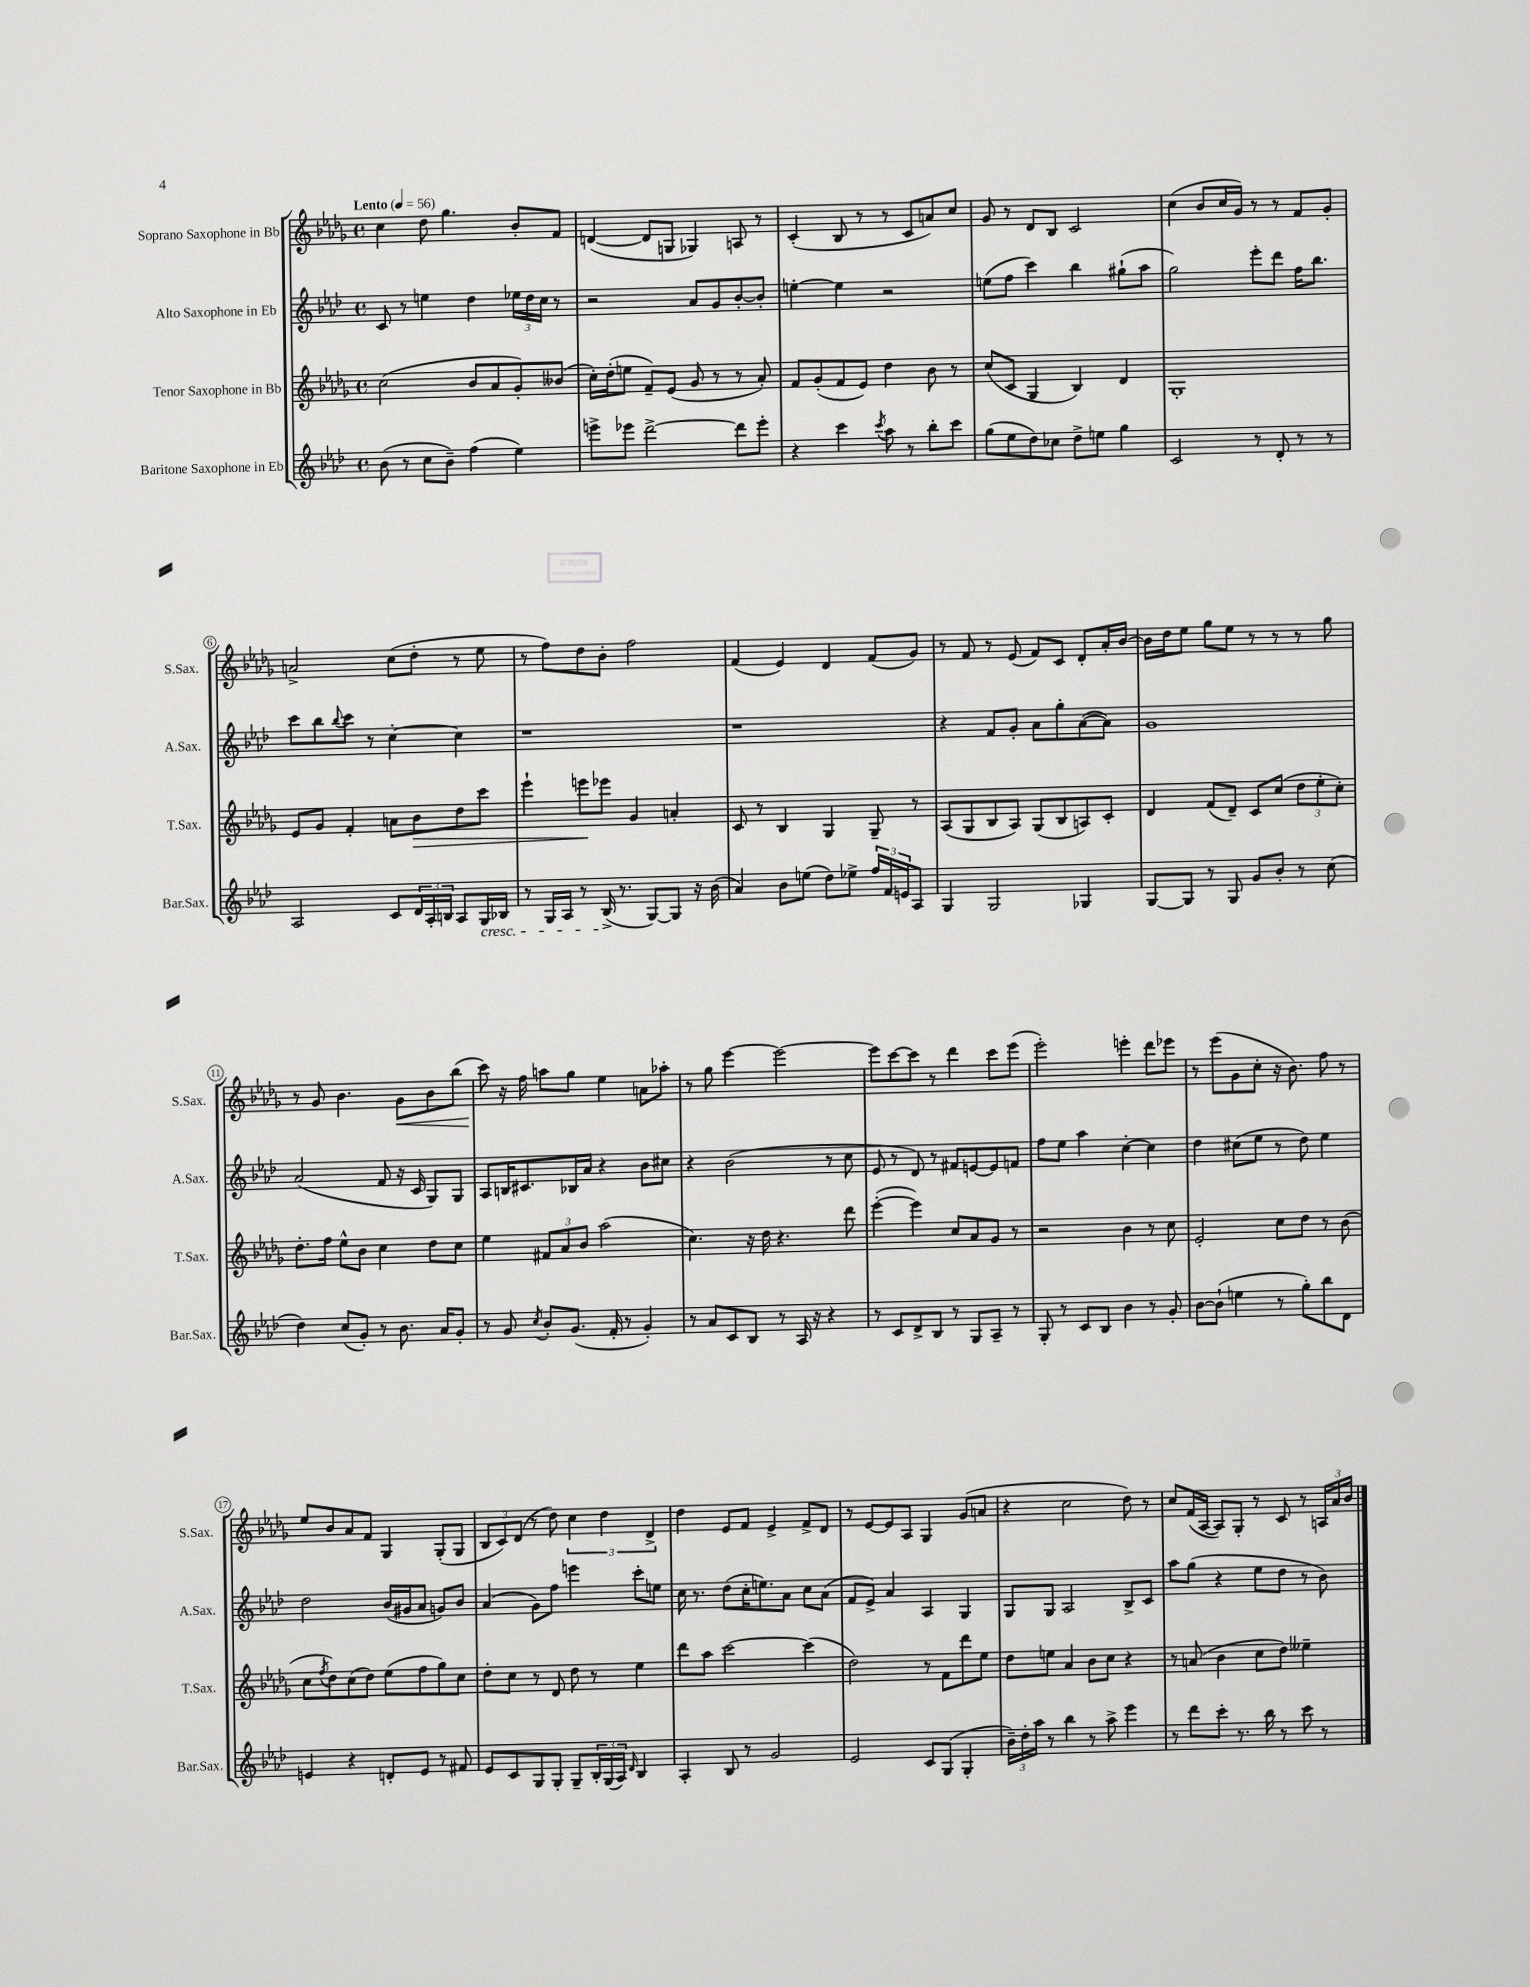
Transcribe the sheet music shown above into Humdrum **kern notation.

**kern	**kern	**dynam	**kern	**kern	**dynam
*part4	*part3	*part3	*part2	*part1	*part1
*staff4	*staff3	*staff3	*staff2	*staff1	*staff1
*I"Baritone Saxophone in Eb	*I"Tenor Saxophone in Bb	*	*I"Alto Saxophone in Eb	*I"Soprano Saxophone in Bb	*
*I'Bar.Sax.	*I'T.Sax.	*	*I'A.Sax.	*I'S.Sax.	*
*clefG2	*clefG2	*	*clefG2	*clefG2	*
*k[b-e-a-d-]	*k[b-e-a-d-g-]	*	*k[b-e-a-d-]	*k[b-e-a-d-g-]	*
*M4/4	*M4/4	*	*M4/4	*M4/4	*
*met(c)	*met(c)	*	*met(c)	*met(c)	*
*MM56	*MM56	*	*MM56	*MM56	*
=1	=1	=1	=1	=1	=1
!	!	!	!	!LO:TX:a:B:t=Lento	!
(8b-\	(2cc\	.	8c/	4cc\	.
8r	.	.	8r	.	.
8cc\L	.	.	4een\	8dd-\	.
8b-~\J)	.	.	.	4.gg-\	.
(4ff\	8b-/L	.	4dd-\	.	.
.	8a-/	.	.	.	.
4ee-\)	8g-'/)	.	24ee-X\LL	8b-'/L	.
.	.	.	24dd-\	.	.
.	.	.	24cc\JJ	.	.
.	(8b--X/J	.	8r	8f/J	.
=2	=2	=2	=2	=2	=2
8eeen^\L	16cc'\LL)	.	2r	([4dn/	.
.	(16dd-'\J	.	.	.	.
8eee-X\J	8een\J	.	.	.	.
[2ddd-^\	8f~/L)	.	.	8d/L]	.
.	(8e-/J	.	.	8Gn/J	.
.	8g-/	.	8a-/L	4G-X/)	.
.	8r	.	8g/	.	.
8ddd-\L]	8r	.	[8b-'/	8An/	.
8eee-'\J	8a-'/)	.	8b-'/J]	8r	.
=3	=3	=3	=3	=3	=3
4r	8f/L	.	[4een'\	(4c'/	.
.	(8g-'/	.	.	.	.
4ccc\	8f/	.	4ee\]	8B-/	.
.	8e-/J)	.	.	8r	.
8qccc/	.	.	.	.	.
8aa-\	4dd-\	.	2r	8r	.
8r	.	.	.	8c/L	.
8bb-'\L	8b-\	.	.	8an/)	.
8ccc\J	8r	.	.	8cc/J	.
=4	=4	=4	=4	=4	=4
(8gg\L	(8cc/L	.	(8een\L	8g-/	.
8ee-\	8c/J	.	8ff\J	8r	.
8dd-\)	4G-/	.	4ccc\)	8d-/L	.
8cc-X\J	.	.	.	8B-/J	.
8dd-^\L	4B-/)	.	4bb-\	2c/	.
8een\J	.	.	.	.	.
4gg\	4d-/	.	(8gg#X`\L	.	.
.	.	.	8aa-\J	.	.
=5	=5	=5	=5	=5	=5
2c/	1G-'	.	2gg\)	(4cc\	.
.	.	.	.	8b-/L	.
.	.	.	.	16cc/L	.
.	.	.	.	16g-/JJ)	.
8r	.	.	8eee-'\L	8r	.
8d-'/	.	.	8ddd-\J	8r	.
8r	.	.	16ff\KL	8f/L	.
.	.	.	8.bb-\J	.	.
8r	.	.	.	8g-'/J	.
!!LO:LB:g=z
=6	=6	=6	=6	=6	=6
2A-/	8e-/L	.	8ccc\L	2an^/	.
.	8g-/J	.	8bb-\	.	.
.	.	.	8qqbb-/	.	.
.	4f'/	.	8ccc\J	.	.
.	.	.	8r	.	.
8c/L	8an\L	.	[4cc'\	(8cc\L	.
!	!	!LO:HP:b	!	!	!
24d-/L	8b-\	>	.	8dd-'\J	.
24A-'/	.	.	.	.	.
24Bn/JJ	.	.	.	.	.
8A-/L	8dd-\	.	4cc\]	8r	.
!LO:TX:b:i:t=cresc.	!	!	!	!	!
16G/L	8ccc\J	.	.	8ee-\	.
16B-X/JJ	.	.	.	.	.
=7	=7	=7	=7	=7	=7
8r	4eee-`\	.	1r	8r	.
16G/LL	.	.	.	8ff\L)	.
16A-/JJ	.	.	.	.	.
8r	8eeen\L	.	.	8dd-\	.
(16B-^/	8eee-X\J	]	.	8b-'\J	.
8.r	.	.	.	.	.
.	4g-/	.	.	2ff\	.
[8G/L)	.	.	.	.	.
8G/J]	4an'/	.	.	.	.
16r	.	.	.	.	.
(16b-\	.	.	.	.	.
=8	=8	=8	=8	=8	=8
4a-/)	8c/	.	1r	(4f/	.
.	8r	.	.	.	.
8b-\L	4B-/	.	.	4e-/)	.
(8een\J	.	.	.	.	.
8dd-\L)	4G-/	.	.	4d-/	.
8ee-X^\J	.	.	.	.	.
24ff/LL	8G-~/	.	.	(8f/L	.
24f/	.	.	.	.	.
24en/J	.	.	.	.	.
8A-/J	8r	.	.	8g-/J)	.
=9	=9	=9	=9	=9	=9
4G/	(8A-/L	.	4r	8r	.
.	8G-/	.	.	8f/	.
2G/	8B-/	.	8f/L	8r	.
.	8A-/J)	.	8g'/J	(8e-/	.
.	(8G-/L	.	8a-\L	8f/L)	.
.	8B-/	.	8gg'\	8c/J	.
4G-X/	8An/)	.	([8a-\	8d-'/L	.
.	8c'/J	.	8a-\J])	16a-'/L	.
.	.	.	.	[16b-/JJ	.
=10	=10	=10	=10	=10	=10
[8G/L	4d-/	.	1g	16b-\LL]	.
.	.	.	.	16dd-\J	.
8G/J]	.	.	.	8ee-\J	.
8r	(8f/L	.	.	8gg-\L	.
8G/	8d-~/J)	.	.	8ee-\J	.
8g/L	8c/L	.	.	8r	.
8b-'/J	(8cc/J	.	.	8r	.
8r	12dd-\L	.	.	8r	.
.	12ee-'\	.	.	.	.
(8cc\	.	.	.	8gg-\	.
.	12cc'\J)	.	.	.	.
!!LO:LB:g=z
=11	=11	=11	=11	=11	=11
4dd-\)	8.dd-'\L	.	(2a-/	8r	.
.	.	.	.	8g-/	.
.	16ff\Jk	.	.	.	.
(8cc/L	8ee-^^\L	.	.	4.b-\	.
8g'/J)	8b-\J	.	.	.	.
8r	4cc\	.	8f/	.	.
!	!	!	!	!	!LO:HP:b
8.b-\	.	.	16r	8g-\L	<
.	.	.	16c/	.	.
.	8dd-\L	.	8G/L)	8b-\	.
16a-/KL	.	.	.	.	.
8g'/J	8cc\J	.	8G/J	(8bb-\J	.
=12	=12	=12	=12	=12	=12
8r	4ee-\	.	8A-/L	8ccc\)	.
8g/	.	.	16Bn/K	16r	[
.	.	.	8.c#X/	16ff\	.
8qcc/	.	.	.	.	.
8b-'/L	12f#X/L	.	.	8aan\L	.
.	12a-/	.	.	.	.
(8.g/J	.	.	16B-X/L	8gg-\J	.
.	12b-/J	.	.	.	.
.	.	.	16a-/JJ	.	.
.	(2aa-\	.	4r	4ee-\	.
16f'/	.	.	.	.	.
8r	.	.	.	.	.
4g'/)	.	.	8b-\L	8an\L	.
.	.	.	8cc#X\J	8aa-X'\J	.
=13	=13	=13	=13	=13	=13
8r	4.cc\)	.	4r	8r	.
8a-/L	.	.	.	8gg-\	.
8c/	.	.	(2b-\	[4eee-\	.
8B-/J	16r	.	.	.	.
.	16dd-\	.	.	.	.
8r	4.r	.	.	2eee-\_	.
16A-/	.	.	.	.	.
16r	.	.	.	.	.
4r	.	.	8r	.	.
.	8ddd-\	.	8cc\	.	.
=14	=14	=14	=14	=14	=14
8r	([4eee-'\	.	8e-/	8eee-\L]	.
8c/L	.	.	8r	[8ccc\	.
8d-^/	4eee-\])	.	8d-/)	8ccc\J]	.
8B-/J	.	.	8r	8r	.
8r	8cc/L	.	8f#X/L	4ddd-\	.
8G/L	8a-/	.	[8en/	.	.
8A-~/J	8g-/J	.	8e/]	8ccc\L	.
8r	8r	.	8fn/J	(8eee-\J	.
=15	=15	=15	=15	=15	=15
8G'/	2r	.	8ff\L	2eee-'\)	.
8r	.	.	8ee-\J	.	.
8c/L	.	.	4aa-\	.	.
8B-/J	.	.	.	.	.
4b-\	4b-\	.	[4cc'\	4eeen'\	.
8r	8r	.	4cc\]	8ddd-\L	.
8g'/	8cc\	.	.	8eee-X\J	.
=16	=16	=16	=16	=16	=16
[8b-\L	2e-'/	.	4dd-\	8r	.
(8b-`\J]	.	.	.	(8eee-\L	.
4een\	.	.	(8cc#X\L	8g-\	.
.	.	.	8ee-\J	8cc'\J	.
8r	8cc\L	.	8r	16r	.
.	.	.	.	8.b-\)	.
8gg'\L)	8dd-\J	.	8dd-\)	.	.
8bb-\	8r	.	4ee-\	8ff\	.
8d-\J	(8b-\	.	.	8r	.
!!LO:LB:g=z
=17	=17	=17	=17	=17	=17
4en/	8cc\L	.	2dd-\	8ee-/L	.
.	8qff/	.	.	.	.
.	8dd-\)	.	.	8b-/	.
4r	(8cc\	.	.	8a-/	.
.	8dd-\J)	.	.	8f/J	.
8dn'/L	(8ee-\L	.	(16b-/LL	4G-/	.
.	.	.	16g#X/J	.	.
8e/J	8ff\	.	8a-/J	.	.
8r	8gg-\)	.	8gn/L)	(8G-'/L	.
8f#X/	8cc\J	.	8b-/J	8G-/J	.
=18	=18	=18	=18	=18	=18
8e-/L	8dd-'\L	.	(4a-/	12B-/L	.
.	.	.	.	12c/)	.
8c/	8cc\J	.	.	.	.
.	.	.	.	(12d-/J	.
8G/	8r	.	8g\L)	8r	.
8G'/J	8d-/	.	8ff\J	8dd-\)	.
8G~/L	8dd-\	.	4eeen\	6cc\	.
24B-'/L	8r	.	.	.	.
(24G/	.	.	.	6dd-\	.
24A-/JJ)	.	.	.	.	.
16qqd-/	.	.	.	.	.
4B-/	4ee-\	.	8ccc'\L	.	.
.	.	.	.	6d-^/	.
.	.	.	8een\J	.	.
=19	=19	=19	=19	=19	=19
4A-'/	8ddd-\L	.	16cc\	4dd-\	.
.	.	.	8.r	.	.
.	8aa-\J	.	.	.	.
8B-/	[2ccc\	.	(8dd-\L	8e-/L	.
8r	.	.	16cc'\K	8f/J	.
.	.	.	8.een\)	.	.
2g/	.	.	.	4e-^/	.
.	.	.	8a-\J	.	.
.	(4ccc\]	.	8cc\L	8f^/L	.
.	.	.	(8a-\J	8d-/J	.
=20	=20	=20	=20	=20	=20
2e-/	2dd-\)	.	8f/L	8r	.
.	.	.	8e-^/J)	[8e-/L	.
.	.	.	4a-/	8e-/]	.
.	.	.	.	8A-/J	.
8c/L	8r	.	4A-/	4G-/	.
(8G/J	8f\L	.	.	.	.
4G'/	8ddd-\	.	4G/	(8g-/L	.
.	8ee-\J	.	.	8an/J	.
=21	=21	=21	=21	=21	=21
24b-~\LL)	8dd-\L	.	8G/L	4r	.
24dd-'\	.	.	.	.	.
24aa-\JJ	.	.	.	.	.
8r	8een\J	.	8G/J	.	.
4bb-\	4a-/	.	2A-/	2cc\	.
8r	8b-\L	.	.	.	.
8aa-^\	8cc\J	.	.	.	.
4eee-\	4r	.	8B-^/L	8dd-\)	.
.	.	.	8c/J	8r	.
=22	=22	=22	=22	=22	=22
8r	8r	.	8aa-\L	8cc/L	.
8ddd-\L	(8an/	.	(8gg\J	(16f/L	.
.	.	.	.	[16A-/JJ	.
8ccc'\J	4b-\	.	4r	8A-/L])	.
8.r	.	.	.	8G-'/J	.
.	8cc\L	.	8ee-\L	8r	.
16bb-\	.	.	.	.	.
8r	8dd-\J)	.	8dd-\J	8c/	.
8ccc\	4ee--X~\	.	8r	8r	.
8r	.	.	8b-\)	24An/LL	.
.	.	.	.	24a-/	.
.	.	.	.	24b-/JJ	.
==	==	==	==	==	==
*-	*-	*-	*-	*-	*-
